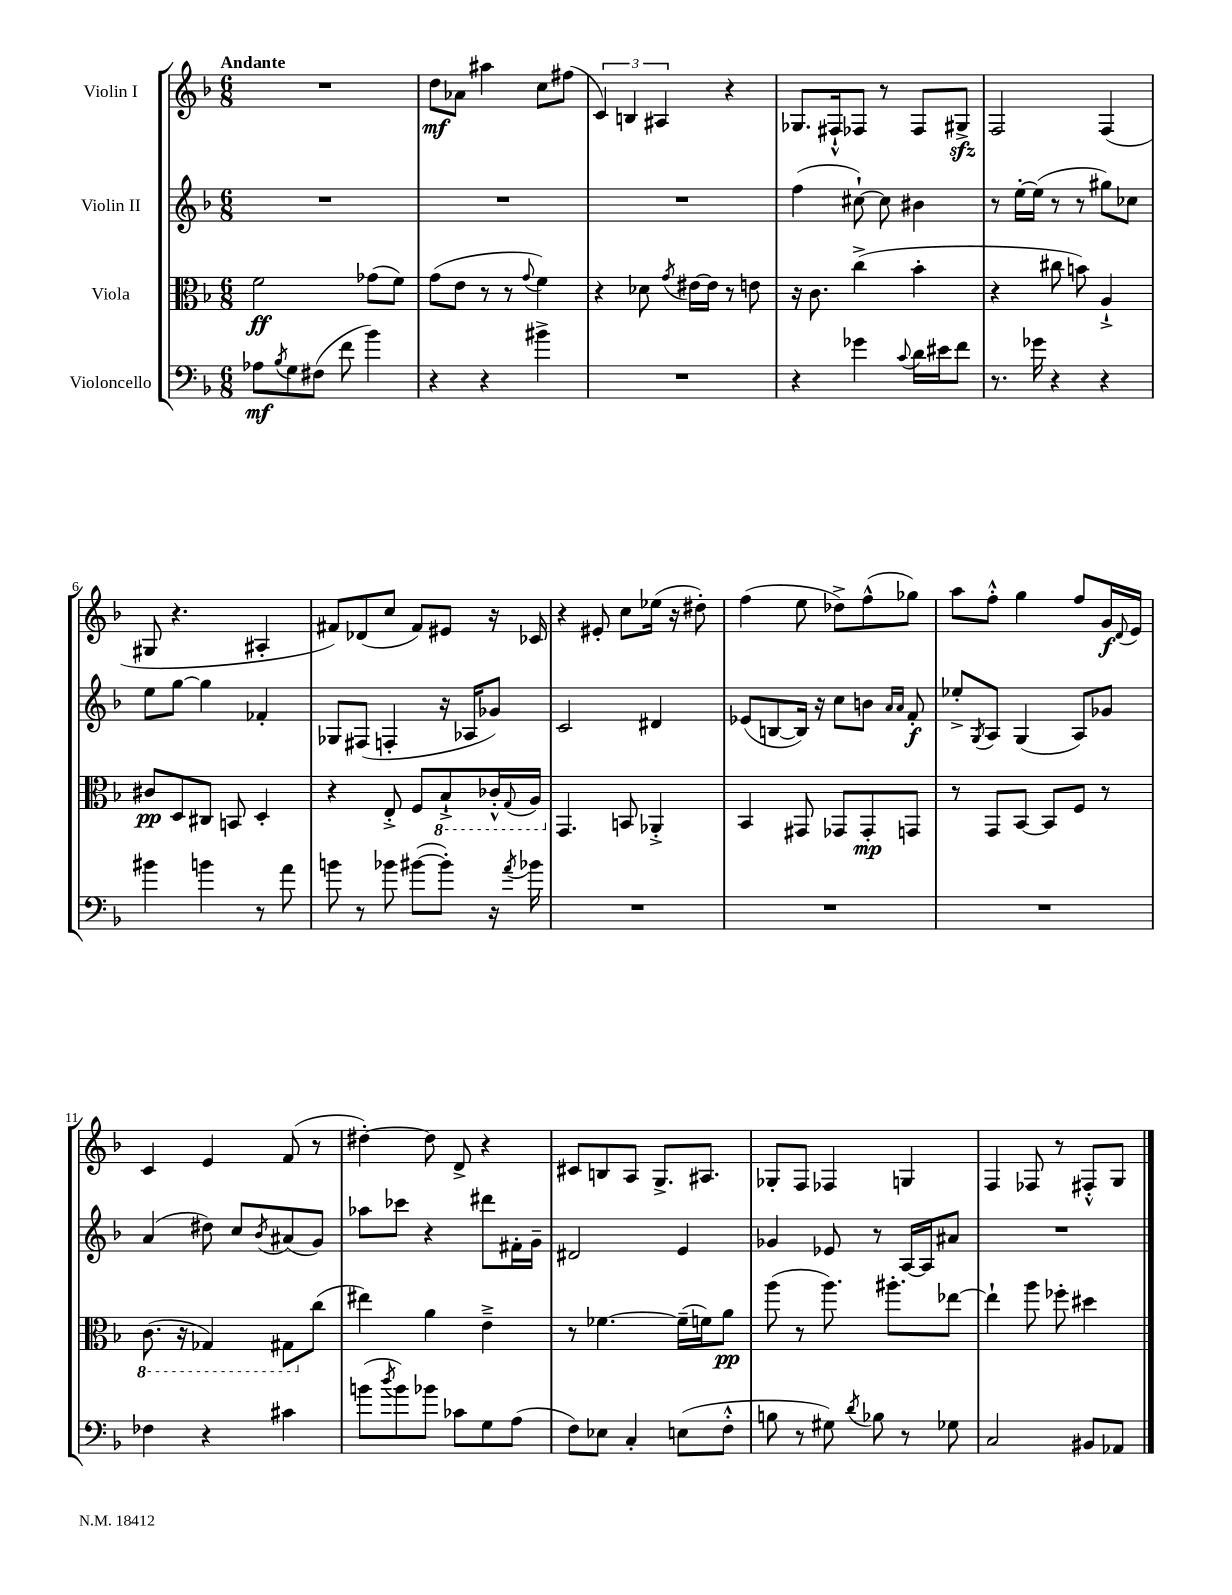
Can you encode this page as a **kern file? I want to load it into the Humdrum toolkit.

**kern	**dynam	**kern	**dynam	**kern	**dynam	**kern	**dynam
*part4	*part4	*part3	*part3	*part2	*part2	*part1	*part1
*staff4	*staff4	*staff3	*staff3	*staff2	*staff2	*staff1	*staff1
*I"Violoncello	*	*I"Viola	*	*I"Violin II	*	*I"Violin I	*
*clefF4	*	*clefC3	*	*clefG2	*	*clefG2	*
*k[b-]	*	*k[b-]	*	*k[b-]	*	*k[b-]	*
*M6/8	*	*M6/8	*	*M6/8	*	*M6/8	*
=1	=1	=1	=1	=1	=1	=1	=1
!	!	!	!	!	!	!LO:TX:a:B:t=Andante	!
8A-X\L	mf	2f\	ff	2.r	.	2.r	.
8qB-/	.	.	.	.	.	.	.
8G\	.	.	.	.	.	.	.
(8F#X\J	.	.	.	.	.	.	.
8f\	.	.	.	.	.	.	.
4b-\)	.	(8g-X\L	.	.	.	.	.
.	.	8f\J)	.	.	.	.	.
=2	=2	=2	=2	=2	=2	=2	=2
4r	.	(8g\L	.	2.r	.	8dd\L	mf
.	.	8e\J	.	.	.	8a-X\J	.
4r	.	8r	.	.	.	4aa#X\	.
.	.	8r	.	.	.	.	.
.	.	8qqg/	.	.	.	.	.
4b#X^\	.	4f\)	.	.	.	8cc\L	.
.	.	.	.	.	.	(8ff#X\J	.
=3	=3	=3	=3	=3	=3	=3	=3
2.r	.	4r	.	2.r	.	6c/)	.
.	.	.	.	.	.	6Bn/	.
.	.	8d-X\	.	.	.	.	.
.	.	.	.	.	.	6A#X/	.
.	.	8qg/	.	.	.	.	.
.	.	[16e#X\LL	.	.	.	.	.
.	.	16e#\JJ]	.	.	.	.	.
.	.	8r	.	.	.	4r	.
.	.	8en\	.	.	.	.	.
=4	=4	=4	=4	=4	=4	=4	=4
4r	.	16r	.	(4ff\	.	8.G-X/L	.
.	.	8.c\	.	.	.	.	.
.	.	.	.	.	.	16F#X`^^/k	.
4g-X\	.	(4cc^\	.	[8cc#X`\)	.	8F-X/J	.
.	.	.	.	8cc#\]	.	8r	.
8qqc/	.	.	.	.	.	.	.
16d\LL	.	4b-'\	.	4b#X\	.	8F-/L	.
16e#X\J	.	.	.	.	.	.	.
8f\J	.	.	.	.	.	8G#Xzz^/J	.
=5	=5	=5	=5	=5	=5	=5	=5
8.r	.	4r	.	8r	.	2F/	.
.	.	.	.	[16ee'\LL	.	.	.
16g-X\	.	.	.	(16ee\JJ]	.	.	.
4r	.	8cc#X\	.	8r	.	.	.
.	.	8bn\)	.	8r	.	.	.
4r	.	4A`^/	.	8gg#X\L)	.	(4F/	.
.	.	.	.	8cc-X\J	.	.	.
!!LO:LB:g=z
=6	=6	=6	=6	=6	=6	=6	=6
4b#X\	.	8c#X/L	pp	8ee\L	.	8G#X/	.
.	.	8D/	.	[8gg\J	.	4.r	.
4bn\	.	8C#X/J	.	4gg\]	.	.	.
.	.	8BBn/	.	.	.	.	.
8r	.	4D'/	.	4f-X'/	.	4A#X'/	.
8a\	.	.	.	.	.	.	.
=7	=7	=7	=7	=7	=7	=7	=7
8bn\	.	4r	.	8G-X/L	.	8f#X/L)	.
8r	.	.	.	(8F#X/J	.	(8d-X/	.
8b-X\	.	8E'^/	.	4Fn'/	.	8cc/J	.
([8b#X\L	.	8F/L	.	.	.	8f#/L)	.
*	*	*8ba	*	*	*	*	*
8b#'\J])	.	8BB-`^/	.	16r	.	8e#X/J	.
.	.	.	.	16A-X/KL	.	.	.
16r	.	16C-X'^^/L	.	8g-X/J)	.	16r	.
8qa/	.	8qqGG/	.	.	.	.	.
16b-X\	.	16AA/JJ	.	.	.	16c-X/	.
=8	=8	=8	=8	=8	=8	=8	=8
*	*	*X8ba	*	*	*	*	*
2.r	.	4.GG/	.	2c/	.	4r	.
.	.	.	.	.	.	8e#X'/	.
.	.	8BBn/	.	.	.	8cc\L	.
.	.	4AA-X'^/	.	4d#X/	.	(16ee-X\Jk	.
.	.	.	.	.	.	16r	.
.	.	.	.	.	.	8dd#X'\)	.
=9	=9	=9	=9	=9	=9	=9	=9
2.r	.	4BB-/	.	(8e-X/L	.	(4ff\	.
.	.	.	.	[8Bn/	.	.	.
.	.	8GG#X/	.	16B/Jk])	.	8ee\	.
.	.	.	.	16r	.	.	.
.	.	8GG-X/L	.	8cc\L	.	8dd-X^\L)	.
.	.	8GG-'/	mp	8bn\J	.	(8ff^^\	.
.	.	.	.	16qqa/LL	.	.	.
.	.	.	.	16qqa/JJ	.	.	.
.	.	8GGn/J	.	8f'/	f	8gg-X\J)	.
=10	=10	=10	=10	=10	=10	=10	=10
2.r	.	8r	.	8ee-X'^/L	.	8aa\L	.
.	.	.	.	8qG/	.	.	.
.	.	8GG/L	.	8A/J	.	8ff'^^\J	.
.	.	[8BB-/J	.	(4G/	.	4gg\	.
.	.	8BB-/L]	.	.	.	.	.
.	.	8F/J	.	8A/L)	.	8ff/L	.
.	.	8r	.	8g-X/J	.	16g/L	f
.	.	.	.	.	.	8qqd/	.
.	.	.	.	.	.	16e/JJ	.
!!LO:LB:g=z
=11	=11	=11	=11	=11	=11	=11	=11
*	*	*8ba	*	*	*	*	*
4F-X\	.	(8.C\	.	(4a/	.	4c/	.
.	.	16r	.	.	.	.	.
4r	.	4GG-X/)	.	8dd#X\)	.	4e/	.
.	.	.	.	8cc/L	.	.	.
.	.	.	.	8qb-/	.	.	.
4c#X\	.	8GG#X\L	.	(8a#X/	.	(8f/	.
*	*	*X8ba	*	*	*	*	*
.	.	(8cc\J	.	8g/J)	.	8r	.
=12	=12	=12	=12	=12	=12	=12	=12
(8bn\L	.	4ee#X\)	.	8aa-X\L	.	[4dd#X'\)	.
8qdd/	.	.	.	.	.	.	.
8b\)	.	.	.	8ccc-X\J	.	.	.
8b-X\J	.	4a\	.	4r	.	8dd#\]	.
8c-X\L	.	.	.	.	.	8d^/	.
8G\	.	4e~^\	.	8ddd#X\L	.	4r	.
(8A\J	.	.	.	16f#X'\L	.	.	.
.	.	.	.	16g~\JJ	.	.	.
=13	=13	=13	=13	=13	=13	=13	=13
8F\L)	.	8r	.	2d#X/	.	8c#X/L	.
8E-X\J	.	[4.f-X\	.	.	.	8Bn/	.
4C'/	.	.	.	.	.	8A/J	.
.	.	.	.	.	.	8.G^/L	.
(8En\L	.	(16f-~\LL]	.	4e/	.	.	.
.	.	16fn\J)	.	.	.	8.A#X/J	.
8F'^^\J	.	8a\J	pp	.	.	.	.
=14	=14	=14	=14	=14	=14	=14	=14
8Bn\	.	(8aa\	.	4g-X/	.	8G-X'/L	.
8r	.	8r	.	.	.	8F/J	.
8G#X\)	.	8.aa\)	.	8e-X/	.	4F-X/	.
8qd/	.	.	.	.	.	.	.
8B-X\	.	.	.	8r	.	.	.
.	.	8.aa#X'\L	.	.	.	.	.
8r	.	.	.	[16A/LL	.	4Gn/	.
.	.	.	.	16A/J]	.	.	.
8G-X\	.	[8ee-X\J	.	8a#X/J	.	.	.
=15	=15	=15	=15	=15	=15	=15	=15
2C/	.	4ee-`\]	.	2.r	.	4F/	.
.	.	8aa\	.	.	.	8F-X/	.
.	.	8ff-X'\	.	.	.	8r	.
8BB#X/L	.	4dd#X\	.	.	.	8F#X'^^/L	.
8AA-X/J	.	.	.	.	.	8G/J	.
==	==	==	==	==	==	==	==
*-	*-	*-	*-	*-	*-	*-	*-
